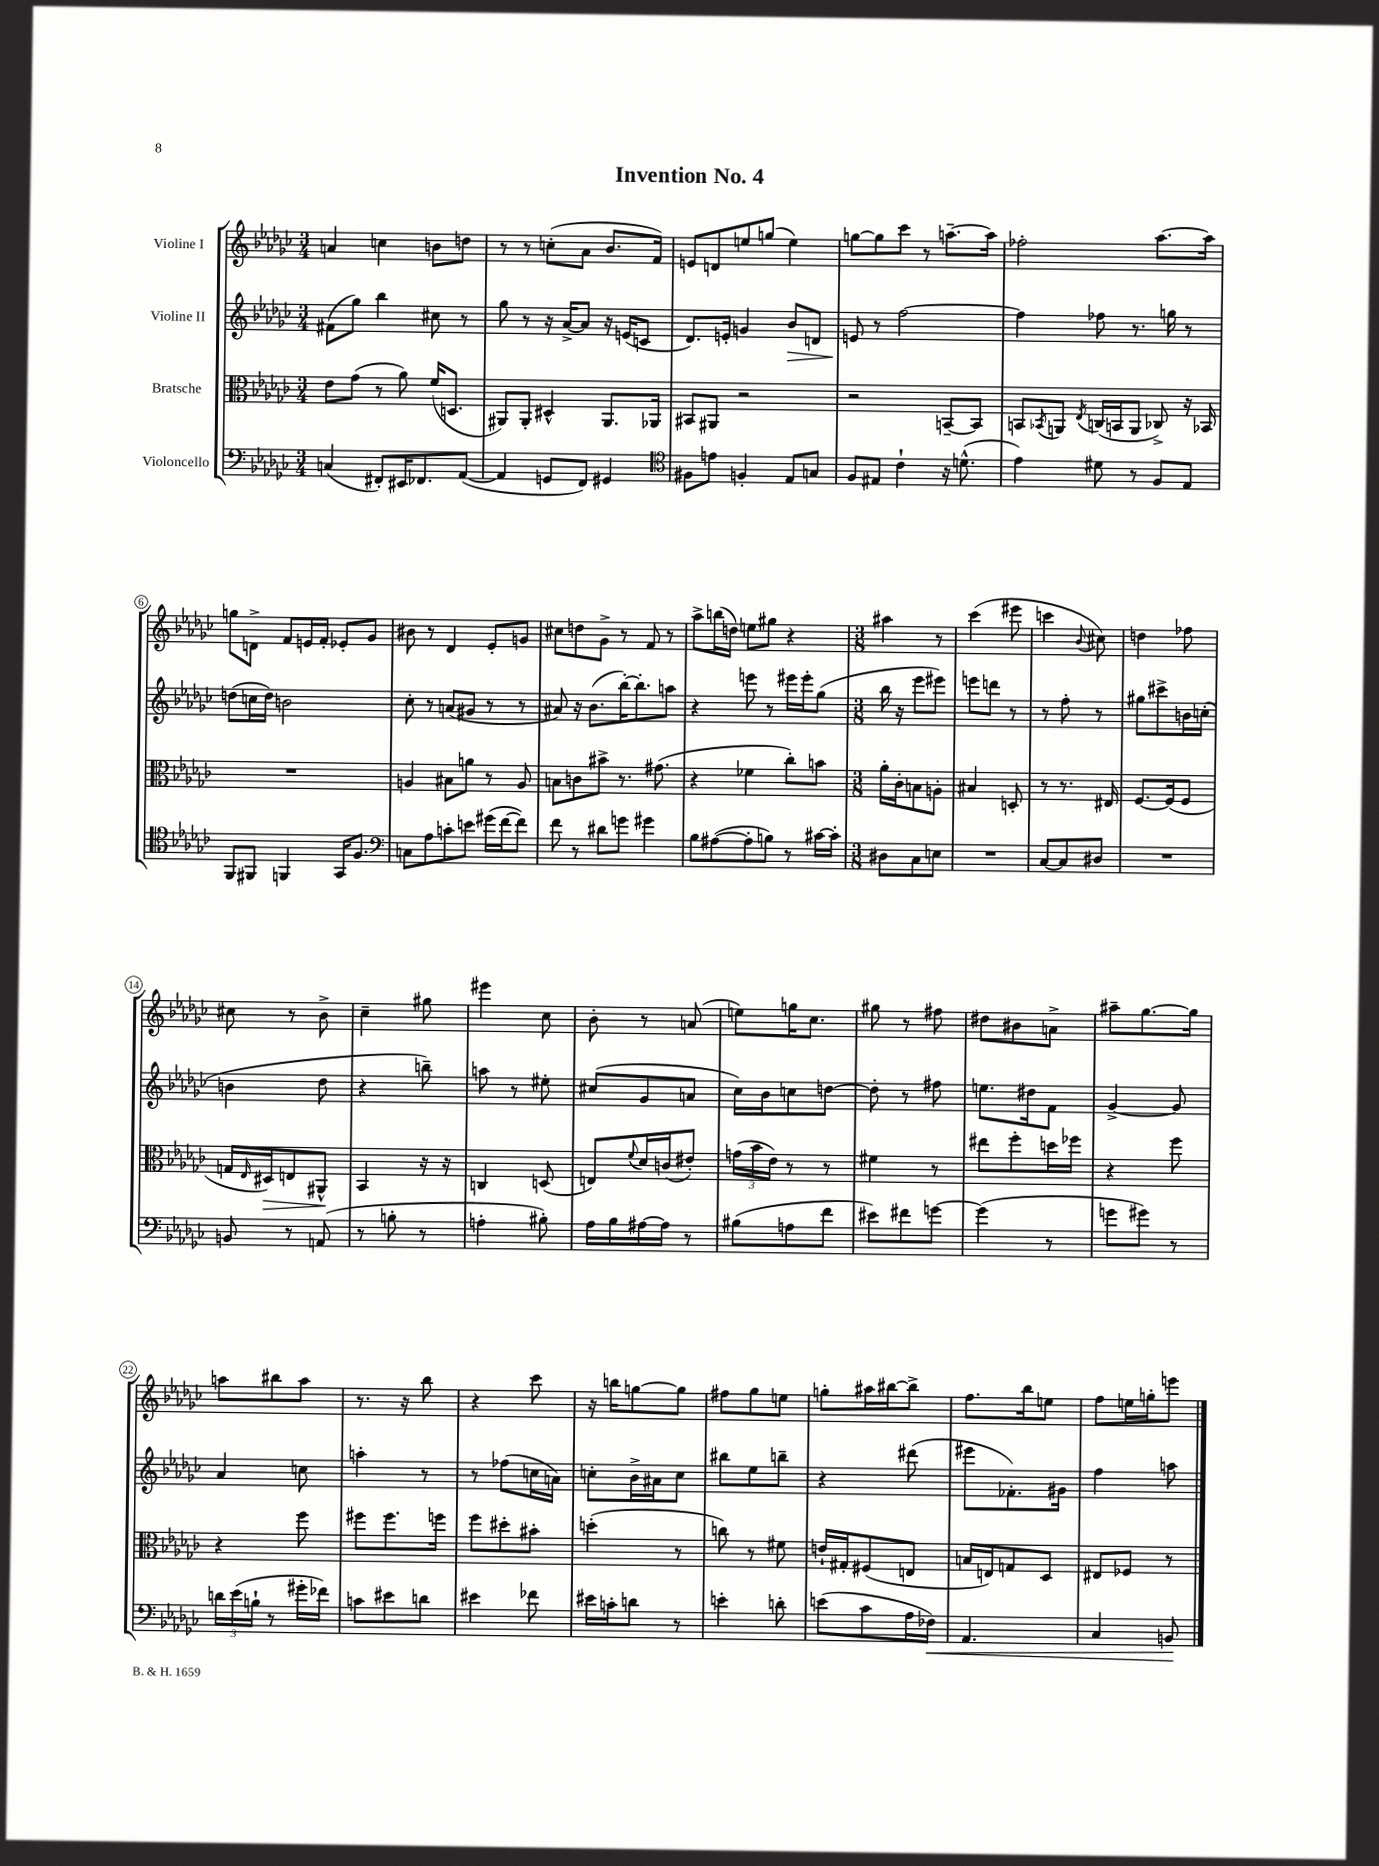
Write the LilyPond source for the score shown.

\header { title = "Invention No. 4" }
<<
\new StaffGroup <<
\new Staff = "s0" \with { instrumentName = "Violine I" } {
    \clef treble \key ges \major \numericTimeSignature \time 3/4
    a'4 c''4 b'8 d''8 |
    r8 r8 c''8-.( aes'8 bes'8. f'16) |
    e'8 d'8 e''8 g''8( e''4) |
    g''8~ g''8 ces'''8 r8 a''8.~-- a''16 |
    fes''2-. aes''8.~ aes''16 |
    g''8 d'8-> f'8 e'16 f'16-. ees'8-. ges'8 |
    bis'8 r8 des'4 ees'8-. g'8 |
    cis''8 d''8 ges'8-> r8 f'8 r8 |
    aes''8-> b''16( d''16) e''8 gis''8 r4 |
    \numericTimeSignature \time 3/8 ais''4 r8 |
    ces'''4( eis'''8 |
    c'''4 \appoggiatura { bes'8 } cis''8) |
    d''4 fes''8 |
    cis''8 r8 bes'8-> |
    ces''4-- gis''8 |
    eis'''4 ces''8 |
    bes'8-. r8 a'8( |
    e''8) g''16 ces''8. |
    gis''8 r8 fis''8 |
    dis''8 bis'8 a'8-> |
    ais''8-- ges''8.~ ges''16 |
    a''8 bis''8 a''8 |
    r8. r16 bes''8 |
    r4 ces'''8 |
    r16 b''16 g''8~ g''8 |
    fis''8 ges''8 e''8 |
    g''8-. ais''16 bis''16~ bis''8-> |
    f''8. bes''16 e''8 |
    f''8 e''16 g''16-. e'''8 \bar "|." |
}
\new Staff = "s1" \with { instrumentName = "Violine II" } {
    \clef treble \key ges \major \numericTimeSignature \time 3/4
    fis'8( ges''8) bes''4 cis''8 r8 |
    ges''8 r8 r16 aes'16~-> aes'8 r16 e'16( c'8 |
    des'8.) e'16-. g'4 bes'8\> d'8 |
    e'8\! r8 f''2~ |
    f''4 fes''8 r8. g''16 r8 |
    d''8( c''16 d''16) b'2 |
    ces''8-. r8 a'8( gis'8 r8 r8 |
    ais'8) r16 bes'8.( bes''16~-.) bes''8.-. a''8 |
    r4 e'''8 r8 eis'''16 eis'''16-. ges''8( |
    \numericTimeSignature \time 3/8 bes''16 r16 ees'''8 eis'''8) |
    e'''8 d'''8 r8 |
    r8 f''8-. r8 |
    gis''8 cis'''8-> b'16 c''16-.( |
    b'4 des''8 |
    r4 b''8--) |
    a''8 r8 eis''8-. |
    cis''8( ges'8 a'8 |
    ces''16) bes'16 c''8 d''8~ |
    d''8-. r8 fis''8 |
    e''8. dis''16 f'8 |
    ges'4~-> ges'8 |
    aes'4 c''8 |
    a''4-. r8 |
    r8 fes''8( c''16 a'16) |
    c''8-. bes'16-> ais'16 c''8 |
    bis''8 ees''8 b''8-- |
    r4 dis'''8( |
    eis'''8 fes'8.-.) gis'16 |
    f''4 a''8 \bar "|." |
}
\new Staff = "s2" \with { instrumentName = "Bratsche" } {
    \clef alto \key ges \major \numericTimeSignature \time 3/4
    ees'8 ges'8( r8 aes'8) f'16( d8. |
    ais,8) ais,8-. dis4-^ ais,8. aes,16 |
    bis,8 ais,8 r2 |
    r2 b,8~-- b,8 |
    b,8 \acciaccatura { bes,8 } a,8 \acciaccatura { ees8 } c16( b,16 a,8 ces8->) r16 bes,16 |
    R2. |
    a4 bis8 a'8 r8 a8 |
    b8 c'8 bis'8-> r8. gis'8.( |
    r4 fes'4 ces''8-.) b'8 |
    \numericTimeSignature \time 3/8 aes'16-. ces'16-. b8 a8-. |
    bis4 d8-. |
    r8 r8. eis16 |
    f8.~ f16( f8 |
    g16 \grace { ees16 } dis16\>) e8 ais,8-^\! |
    bes,4 r16 r16 |
    c4 d8( |
    e8) \appoggiatura { f'8 } des'16 c'16( eis'8-.) |
    \tuplet 3/2 { g'16( bes'16 ees'16) } r8 r8 |
    fis'4 r8 |
    eis''8 f''8-. d''16 fes''16 |
    r4 f''8 |
    r4 f''8 |
    fis''8 fis''8. f''16 |
    f''8 dis''8-. bis'8-. |
    d''4-.( r8 |
    c''8) r8 fis'8 |
    e'16-! gis16-. fis8( e8 |
    b16 e16) g8 des8 |
    eis8 fes8 r8 \bar "|." |
}
\new Staff = "s3" \with { instrumentName = "Violoncello" } {
    \clef bass \key ges \major \numericTimeSignature \time 3/4
    c4( fis,8-.) eis,16 fes,8. aes,8~( |
    aes,4 g,8 f,8) gis,4 |
    \clef tenor fis8 e'8 f4-. ees8 g8 |
    f8 eis8 ces'4-! r16 d'8.-^( |
    ees'4) dis'8 r8 f8 ees8 |
    f,8 fis,8 f,4 ges,16 f8. |
    \clef bass c8 aes8 c'8-. e'8 gis'16( f'16~ f'8) |
    f'8 r8 dis'8 g'8 gis'4 |
    bes8 ais8~( ais8-. b8) r8 cis'16~ cis'16-. |
    \numericTimeSignature \time 3/8 dis8 ces8 e8 |
    R4. |
    ces8~ ces8 dis8 |
    R4. |
    b,8 r8 a,8( |
    r8 b8-. r8 |
    a4-. bis8-.) |
    aes16 bes16 ais16~ ais16 r8 |
    bis8( a8 f'8 |
    eis'8) fis'8 g'8~ |
    g'4( r8 |
    g'8 gis'8) r8 |
    \tuplet 3/2 { d'16 ees'16( b16-! } r8 gis'16-. fes'16) |
    c'8 eis'8 d'8 |
    eis'4 fes'8 |
    eis'16 c'16-. d'8 r8 |
    e'4-. d'8-. |
    e'8( ces'8 aes16 fes16\<) |
    aes,4. |
    ces4 b,8\! \bar "|." |
}
>>
>>
\layout { \context { \Score \override BarNumber.stencil = #(make-stencil-circler 0.1 0.3 ly:text-interface::print) } }
